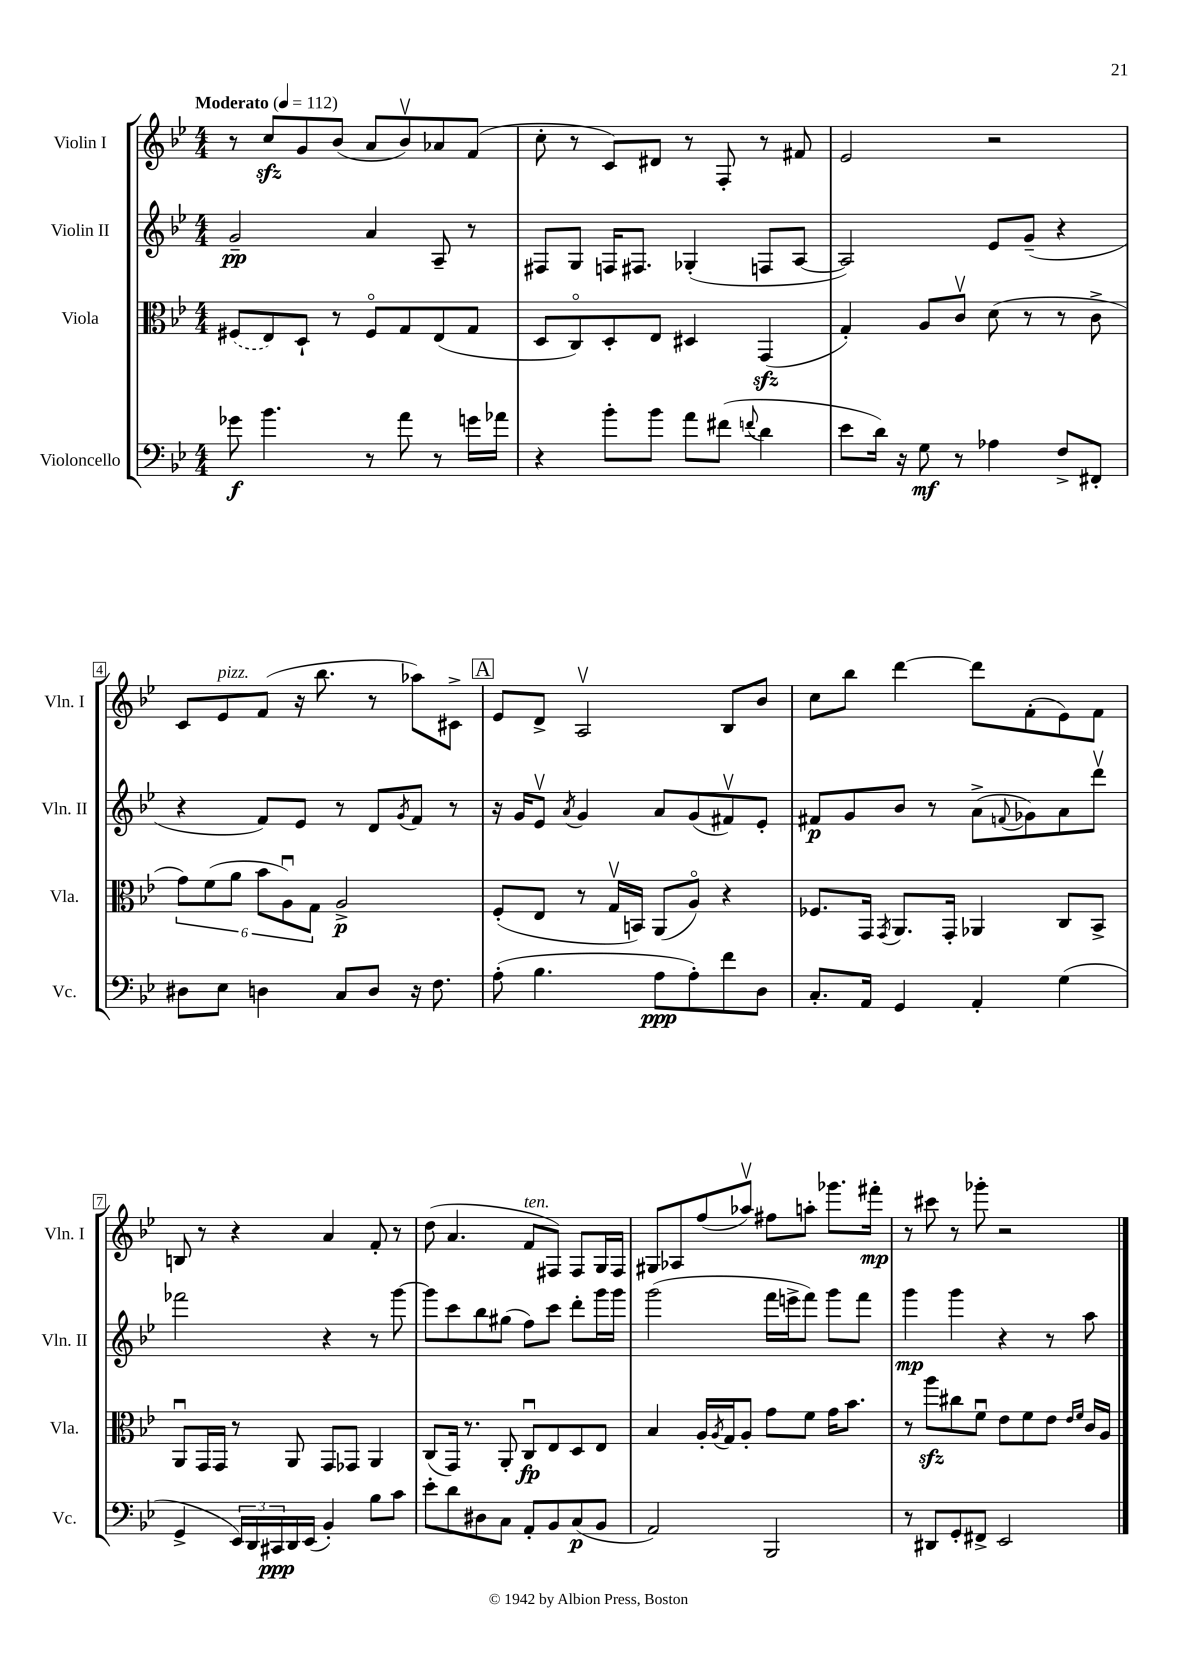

**kern	**dynam	**kern	**dynam	**kern	**dynam	**kern	**dynam
*part4	*part4	*part3	*part3	*part2	*part2	*part1	*part1
*staff4	*staff4	*staff3	*staff3	*staff2	*staff2	*staff1	*staff1
*I"Violoncello	*	*I"Viola	*	*I"Violin II	*	*I"Violin I	*
*I'Vc.	*	*I'Vla.	*	*I'Vln. II	*	*I'Vln. I	*
*clefF4	*	*clefC3	*	*clefG2	*	*clefG2	*
*k[b-e-]	*	*k[b-e-]	*	*k[b-e-]	*	*k[b-e-]	*
*M4/4	*	*M4/4	*	*M4/4	*	*M4/4	*
*MM112	*	*MM112	*	*MM112	*	*MM112	*
=1	=1	=1	=1	=1	=1	=1	=1
!	!	!	!	!	!	!LO:TX:a:B:t=Moderato	!
8g-X\	f	(8F#X/L	.	2g~/	pp	8r	.
4.b-\	.	8E-/)	.	.	.	8cczz/L	.
.	.	8D`/J	.	.	.	8g/	.
.	.	8r	.	.	.	(8b-/J	.
8r	.	8F#/L	.	4a/	.	8a/L	.
8a\	.	8G/	.	.	.	8b-v/)	.
8r	.	(8E-/	.	8A~/	.	8a-X/	.
16gn\LL	.	8G/J	.	8r	.	(8f/J	.
16a-X\JJ	.	.	.	.	.	.	.
=2	=2	=2	=2	=2	=2	=2	=2
4r	.	8D/L	.	8F#X/L	.	8cc'\	.
.	.	8C/)	.	8G/J	.	8r	.
8b-'\L	.	8D'/	.	16Fn/KL	.	8c/L)	.
.	.	.	.	8.F#X/J	.	.	.
8b-\J	.	8E-/J	.	.	.	8d#X/J	.
8a\L	.	4D#X/	.	(4G-X'/	.	8r	.
(8f#X\J	.	.	.	.	.	8F'/	.
8qqfn/	.	.	.	.	.	.	.
4d\	.	(4GGzz/	.	8Fn/L	.	8r	.
.	.	.	.	[8A/J	.	8f#X/	.
=3	=3	=3	=3	=3	=3	=3	=3
8e-\L	.	4G'/)	.	2A/])	.	2e-/	.
16d\Jk)	.	.	.	.	.	.	.
16r	.	.	.	.	.	.	.
8G\	mf	8A/L	.	.	.	.	.
8r	.	8cv/J	.	.	.	.	.
4A-X\	.	(8d\	.	8e-/L	.	2r	.
.	.	8r	.	(8g~/J	.	.	.
8F^/L	.	8r	.	4r	.	.	.
8FF#X'/J	.	8c^\	.	.	.	.	.
!!LO:LB:g=z
=4	=4	=4	=4	=4	=4	=4	=4
8D#X\L	.	12g\L)	.	4r	.	8c/L	.
.	.	(12f\	.	.	.	.	.
!	!	!	!	!	!	!LO:TX:a:i:t=pizz.	!
8E-\J	.	.	.	.	.	8e-/	.
.	.	12a\J	.	.	.	.	.
4Dn\	.	12b-\L	.	8f/L)	.	(8f/J	.
.	.	12Au\)	.	.	.	.	.
.	.	.	.	8e-/J	.	16r	.
.	.	12G\J	.	.	.	.	.
.	.	.	.	.	.	8.bb-\	.
8C/L	.	2A^/	p	8r	.	.	.
8D/J	.	.	.	8d/L	.	8r	.
.	.	.	.	8qg/	.	.	.
16r	.	.	.	8f/J	.	8aa-X\L)	.
8.F\	.	.	.	.	.	.	.
.	.	.	.	8r	.	8c#X^\J	.
!!LO:REH:place=s1:t=A
=5	=5	=5	=5	=5	=5	=5	=5
(8A'\	.	(8F'/L	.	16r	.	8e-/L	.
.	.	.	.	16g/KL	.	.	.
4.B-\	.	8E-/J	.	8e-v/J	.	8d^/J	.
.	.	.	.	8qa/	.	.	.
.	.	8r	.	4g/	.	2Av/	.
.	.	16Gv/LL	.	.	.	.	.
.	.	16BBn/JJ)	.	.	.	.	.
8A\L	ppp	(8AA/L	.	8a/L	.	.	.
8A'\)	.	8A/J)	.	(8g/	.	.	.
8f\	.	4r	.	8f#Xv/)	.	8B-/L	.
8D\J	.	.	.	8e-'/J	.	8b-/J	.
=6	=6	=6	=6	=6	=6	=6	=6
8.C'/L	.	8.F-X/L	.	8f#X/L	p	8cc\L	.
.	.	.	.	8g/	.	8bb-\J	.
16AA/Jk	.	16GG/Jk	.	.	.	.	.
.	.	8qGG/	.	.	.	.	.
4GG/	.	8.AA/L	.	8b-/J	.	[4ddd\	.
.	.	.	.	8r	.	.	.
.	.	16GG'/Jk	.	.	.	.	.
4AA'/	.	4AA-X/	.	(8a^\L	.	8ddd\L]	.
.	.	.	.	8qqfn/	.	.	.
.	.	.	.	8g-X\)	.	(8f'\	.
(4G\	.	8C/L	.	8a\	.	8e-\)	.
.	.	8BB-^/J	.	8dddv\J	.	8f\J	.
!!LO:LB:g=z
=7	=7	=7	=7	=7	=7	=7	=7
4GG^/	.	8AAu/L	.	2fff-X\	.	8Bn/	.
.	.	16GG/L	.	.	.	8r	.
.	.	16GG/JJ	.	.	.	.	.
24EE-/LL)	.	8r	.	.	.	4r	.
24DD/	.	.	.	.	.	.	.
24CC#X/	ppp	.	.	.	.	.	.
16DD/	.	8AA/	.	.	.	.	.
(16EE-/JJ	.	.	.	.	.	.	.
4BB-'/)	.	8GG/L	.	4r	.	4a/	.
.	.	8GG-X/J	.	.	.	.	.
8B-\L	.	4AA/	.	8r	.	8f'/	.
8c\J	.	.	.	[8ggg\	.	8r	.
=8	=8	=8	=8	=8	=8	=8	=8
8e-'\L	.	(8C/L	.	8ggg\L]	.	(8dd\	.
8d\	.	16GG/Jk)	.	8ccc\	.	4.a/	.
.	.	8.r	.	.	.	.	.
8D#X\	.	.	.	8bb-\	.	.	.
8C\J	.	8AA'/	.	(8gg#X\J	.	.	.
!	!	!	!	!	!	!LO:TX:a:i:t=ten.	!
8AA'/L	.	8Cu/L	fp	8ff\L)	.	8f/L	.
8BB-/	.	8E-/	.	8ccc\J	.	8F#X/J)	.
(8C/	p	8D/	.	8ddd'\L	.	8F#/L	.
8BB-/J	.	8E-/J	.	16ggg\L	.	16G/L	.
.	.	.	.	16ggg\JJ	.	16F#/JJ	.
=9	=9	=9	=9	=9	=9	=9	=9
2AA/)	.	4B-/	.	(2ggg\	.	8G#X/L	.
.	.	.	.	.	.	8A-X/	.
.	.	16A'/LL	.	.	.	(8ff/	.
.	.	8qA/	.	.	.	.	.
.	.	16G/J	.	.	.	.	.
.	.	8A'/J	.	.	.	8aa-Xv/J)	.
2BBB-/	.	8g\L	.	16fff\LL	.	8ff#X\L	.
.	.	.	.	16eeen^\J	.	.	.
.	.	8f\J	.	8fff\J)	.	8aan'\J	.
.	.	16g\KL	.	8ggg\L	.	8.ggg-X\L	.
.	.	8.b-\J	.	.	.	.	.
.	.	.	.	8fff\J	.	.	.
.	.	.	.	.	.	16fff#X'\Jk	mp
=10	=10	=10	=10	=10	=10	=10	=10
8r	.	8r	.	4ggg\	mp	8r	.
8DD#X/L	.	8aazz\L	.	.	.	8ccc#X\	.
8GG'/	.	8cc#X\	.	4ggg\	.	8r	.
8FF#X^/J	.	8fu\J	.	.	.	8ggg-X'\	.
2EE-/	.	8e-\L	.	4r	.	2r	.
.	.	8f\	.	.	.	.	.
.	.	8e-\J	.	8r	.	.	.
.	.	16qqe-/LL	.	.	.	.	.
.	.	16qqf/JJ	.	.	.	.	.
.	.	16c/LL	.	8aa\	.	.	.
.	.	16A/JJ	.	.	.	.	.
==	==	==	==	==	==	==	==
*-	*-	*-	*-	*-	*-	*-	*-
